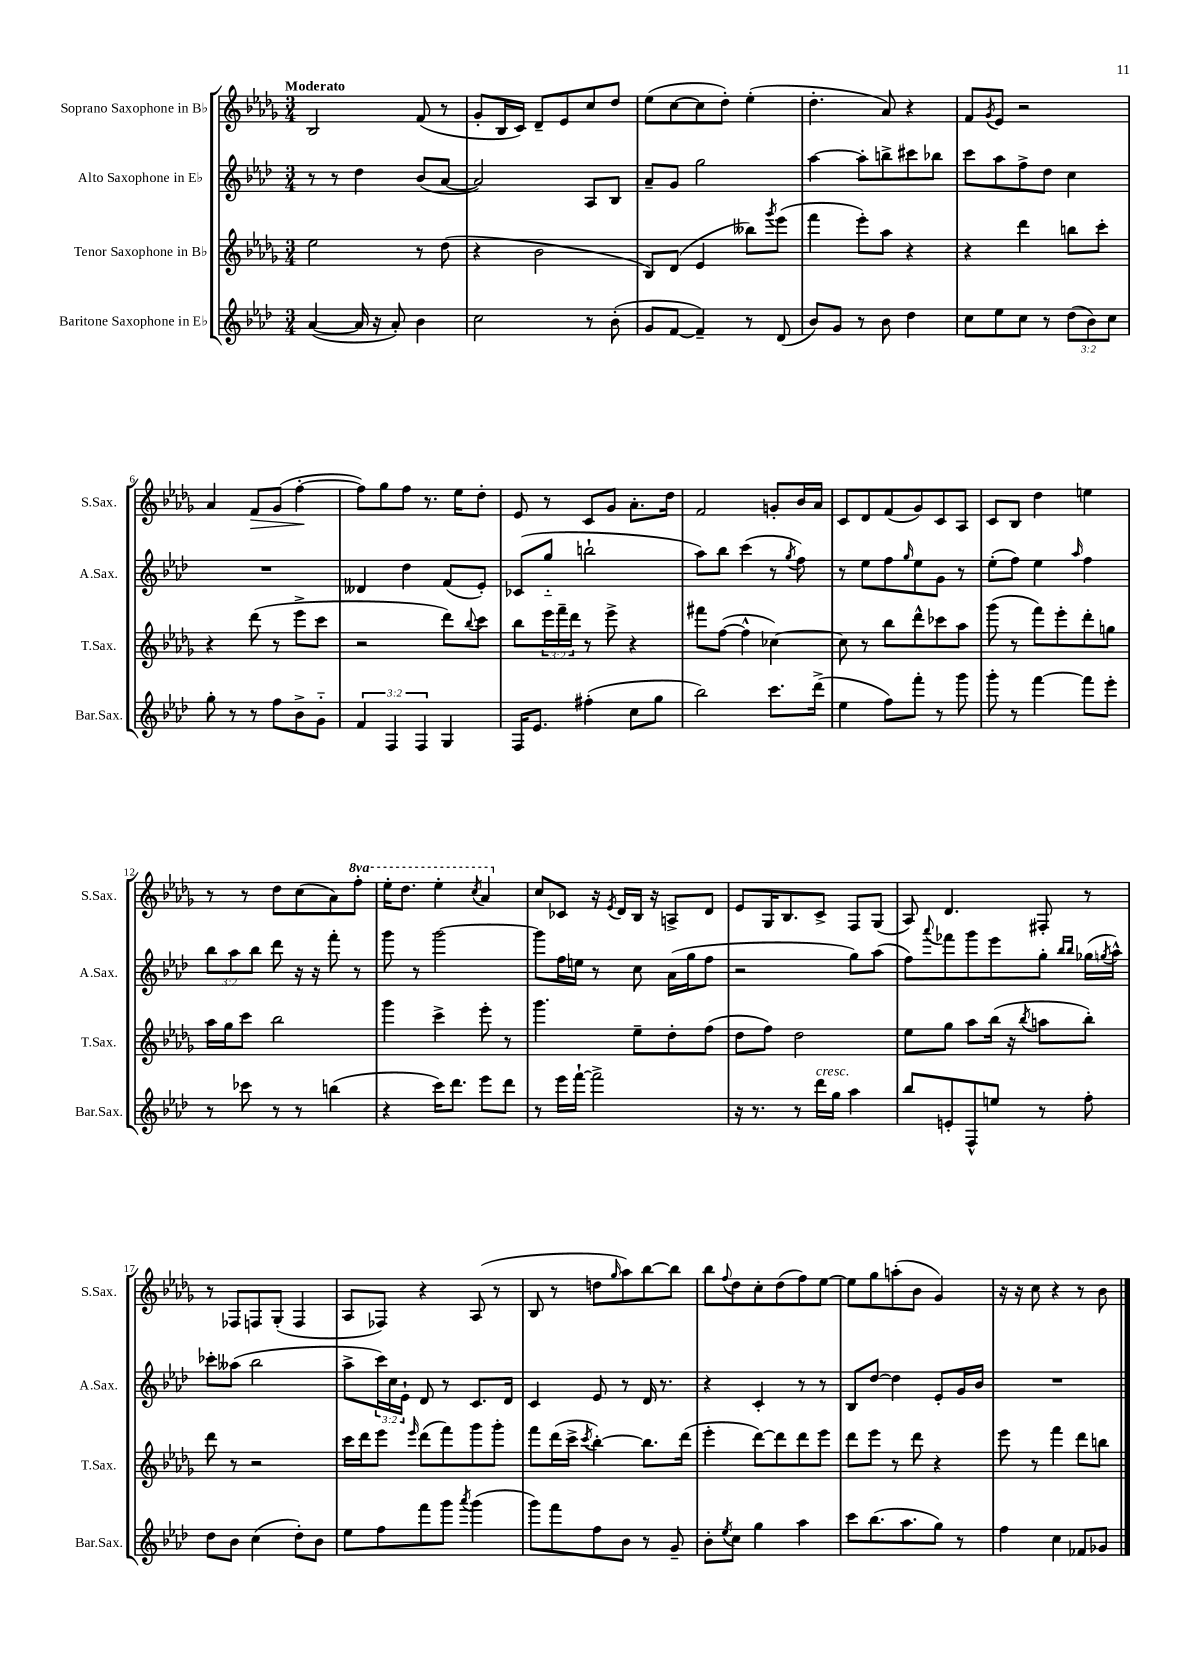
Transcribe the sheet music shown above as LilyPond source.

<<
\new StaffGroup <<
\new Staff = "s0" \with { instrumentName = "Soprano Saxophone in Bb" shortInstrumentName = "S.Sax." } {
    \clef treble \key des \major \numericTimeSignature \time 3/4 \set Staff.ottavationMarkups = #ottavation-simple-ordinals \tempo "Moderato"
    bes2 f'8( r8 |
    ges'8-. bes16 c'16) des'8-- ees'8 c''8 des''8 |
    ees''8( c''8~ c''8 des''8-.) ees''4-.( |
    des''4.-. aes'8) r4 |
    f'8 \acciaccatura { ges'8 } ees'8 r2 |
    aes'4 f'8\> ges'8( f''4~-.\! |
    f''8) ges''8 f''8 r8. ees''16 des''8-. |
    ees'8 r8 c'8 ges'8 aes'8.-. des''16 |
    f'2 g'8-. bes'16 aes'16 |
    c'8 des'8 f'8( ges'8) c'8 aes8 |
    c'8 bes8 des''4 e''4 |
    r8 r8 des''8 c''8( aes'8) \ottava #1 f'''8-. |
    ees'''16-. des'''8. ees'''4-. \acciaccatura { c'''8 } aes''4 \ottava #0 |
    c''8 ces'8 r16 \acciaccatura { ees'8 } des'16 bes16 r16 a8-> des'8 |
    ees'8 ges16 bes8. c'8-> f8 ges8( |
    aes8) des'4. fis8-. r8 |
    r8 fes8 f8 ges8-.( f4 |
    aes8 fes8) r4 aes8( r8 |
    bes8 r8 d''8 \grace { ges''16 } aes''8) bes''8~ bes''8 |
    bes''8 \appoggiatura { f''8 } des''8 c''8-. des''8( f''8) ees''8~ |
    ees''8 ges''8 a''8-.( bes'8 ges'4) |
    r16 r16 c''8 r4 r8 bes'8 \bar "|." |
}
\new Staff = "s1" \with { instrumentName = "Alto Saxophone in Eb" shortInstrumentName = "A.Sax." } {
    \clef treble \key aes \major \numericTimeSignature \time 3/4 \override Staff.TupletNumber.text = #tuplet-number::calc-fraction-text
    r8 r8 des''4 bes'8( aes'8~ |
    aes'2) aes8 bes8 |
    aes'8-- g'8 g''2 |
    aes''4~ aes''8-. b''8-> cis'''8 bes''8 |
    c'''8 aes''8 f''8-> des''8 c''4 |
    R2. |
    deses'4 des''4 f'8( ees'8-.) |
    ces'8( g''8-_ b''2-! |
    aes''8) bes''8 c'''4( r8 \acciaccatura { g''8 } f''8) |
    r8 ees''8 f''8 \grace { g''16 } ees''8 g'8 r8 |
    ees''8-.( f''8) ees''4 \grace { aes''16 } f''4 |
    \tuplet 3/2 { bes''8 aes''8 bes''8 } des'''8 r16 r16 f'''8-. r8 |
    g'''8 r8 g'''2~ |
    g'''8 f''16 e''16 r8 c''8 aes'16( g''16 f''8 |
    r2 g''8) aes''8( |
    f''8) \appoggiatura { aes'''8 } fes'''8 g'''8 ees'''8 g''8-. \grace { bes''16 bes''16 } ges''16( \acciaccatura { g''8 } aes''16-^) |
    ces'''8-. aeses''8( bes''2 |
    aes''8-> \tuplet 3/2 { c'''16) c''16 ees'16-! } des'8 r8 c'8. des'16 |
    c'4 ees'8 r8 des'16 r8. |
    r4 c'4-. r8 r8 |
    bes8 des''8~ des''4 ees'8-. g'16 bes'16 |
    R2. \bar "|." |
}
\new Staff = "s2" \with { instrumentName = "Tenor Saxophone in Bb" shortInstrumentName = "T.Sax." } {
    \clef treble \key des \major \numericTimeSignature \time 3/4 \override Staff.TupletNumber.text = #tuplet-number::calc-fraction-text
    ees''2 r8 des''8( |
    r4 bes'2 |
    bes8) des'8( ees'4 beses''8) \acciaccatura { ges'''8 } ees'''8( |
    f'''4 ees'''8-.) aes''8 r4 |
    r4 des'''4 b''8 c'''8-. |
    r4 des'''8( r8 ees'''8-> c'''8 |
    r2 des'''8) \appoggiatura { bes''8 } c'''8 |
    bes''8 \tuplet 3/2 { ees'''16 f'''16-- des'''16 } r8 ees'''8-> r4 |
    fis'''8 f''8~( f''4-^ ces''4~) |
    ces''8 r8 bes''8 des'''8-^ ces'''8 aes''8 |
    ges'''8( r8 f'''8) ees'''8-. des'''8-. g''8 |
    aes''16 ges''16 c'''8 bes''2 |
    ges'''4 c'''4-> ees'''8-. r8 |
    ges'''4. ees''8-- des''8-. f''8( |
    des''8 f''8) des''2 |
    ees''8 ges''8 aes''8 bes''16( r16 \acciaccatura { bes''8 } a''8 bes''8-.) |
    des'''8 r8 r2 |
    c'''16 des'''16 ees'''8 \grace { ees'''16 } des'''8( f'''8) ges'''8 ges'''8-. |
    f'''8 des'''16( c'''16-> \acciaccatura { c'''8 } bes''4~-.) bes''8. des'''16( |
    ees'''4-. des'''8~) des'''8 des'''8 ees'''8 |
    des'''8 ees'''8 r8 des'''8 r4 |
    ees'''8 r8 f'''4 des'''8 b''8 \bar "|." |
}
\new Staff = "s3" \with { instrumentName = "Baritone Saxophone in Eb" shortInstrumentName = "Bar.Sax." } {
    \clef treble \key aes \major \numericTimeSignature \time 3/4 \override Staff.TupletNumber.text = #tuplet-number::calc-fraction-text
    aes'4~( aes'16 r16 aes'8-.) bes'4 |
    c''2 r8 bes'8-.( |
    g'8 f'8~ f'4--) r8 des'8( |
    bes'8) g'8 r8 bes'8 des''4 |
    c''8 ees''8 c''8 r8 \tuplet 3/2 { des''8( bes'8) c''8 } |
    g''8-. r8 r8 f''8 bes'8-> g'8-_ |
    \tuplet 3/2 { f'4 f4 f4 } g4 |
    f16 ees'8. fis''4-.( c''8 g''8 |
    bes''2) c'''8. des'''16->( |
    ees''4 f''8) f'''8-. r8 g'''8 |
    g'''8-. r8 f'''4~ f'''8 ees'''8-. |
    r8 ces'''8 r8 r8 b''4( |
    r4 c'''16) des'''8. ees'''8 des'''8 |
    r8 ees'''16 f'''16~-! f'''2-> |
    r16 r8. r8 des'''16^\markup { \italic "cresc." } g''16 aes''4 |
    bes''8 e'8-. f8-^ e''8 r8 f''8-. |
    des''8 bes'8 c''4( des''8-.) bes'8 |
    ees''8 f''8 f'''8 g'''8 \acciaccatura { aes'''8 } g'''4( |
    g'''8) f'''8 f''8 bes'8 r8 g'8-- |
    bes'8-. \acciaccatura { ees''8 } c''8 g''4 aes''4 |
    c'''8 bes''8.( aes''8. g''8) r8 |
    f''4 c''4 fes'8 ges'8 \bar "|." |
}
>>
>>
